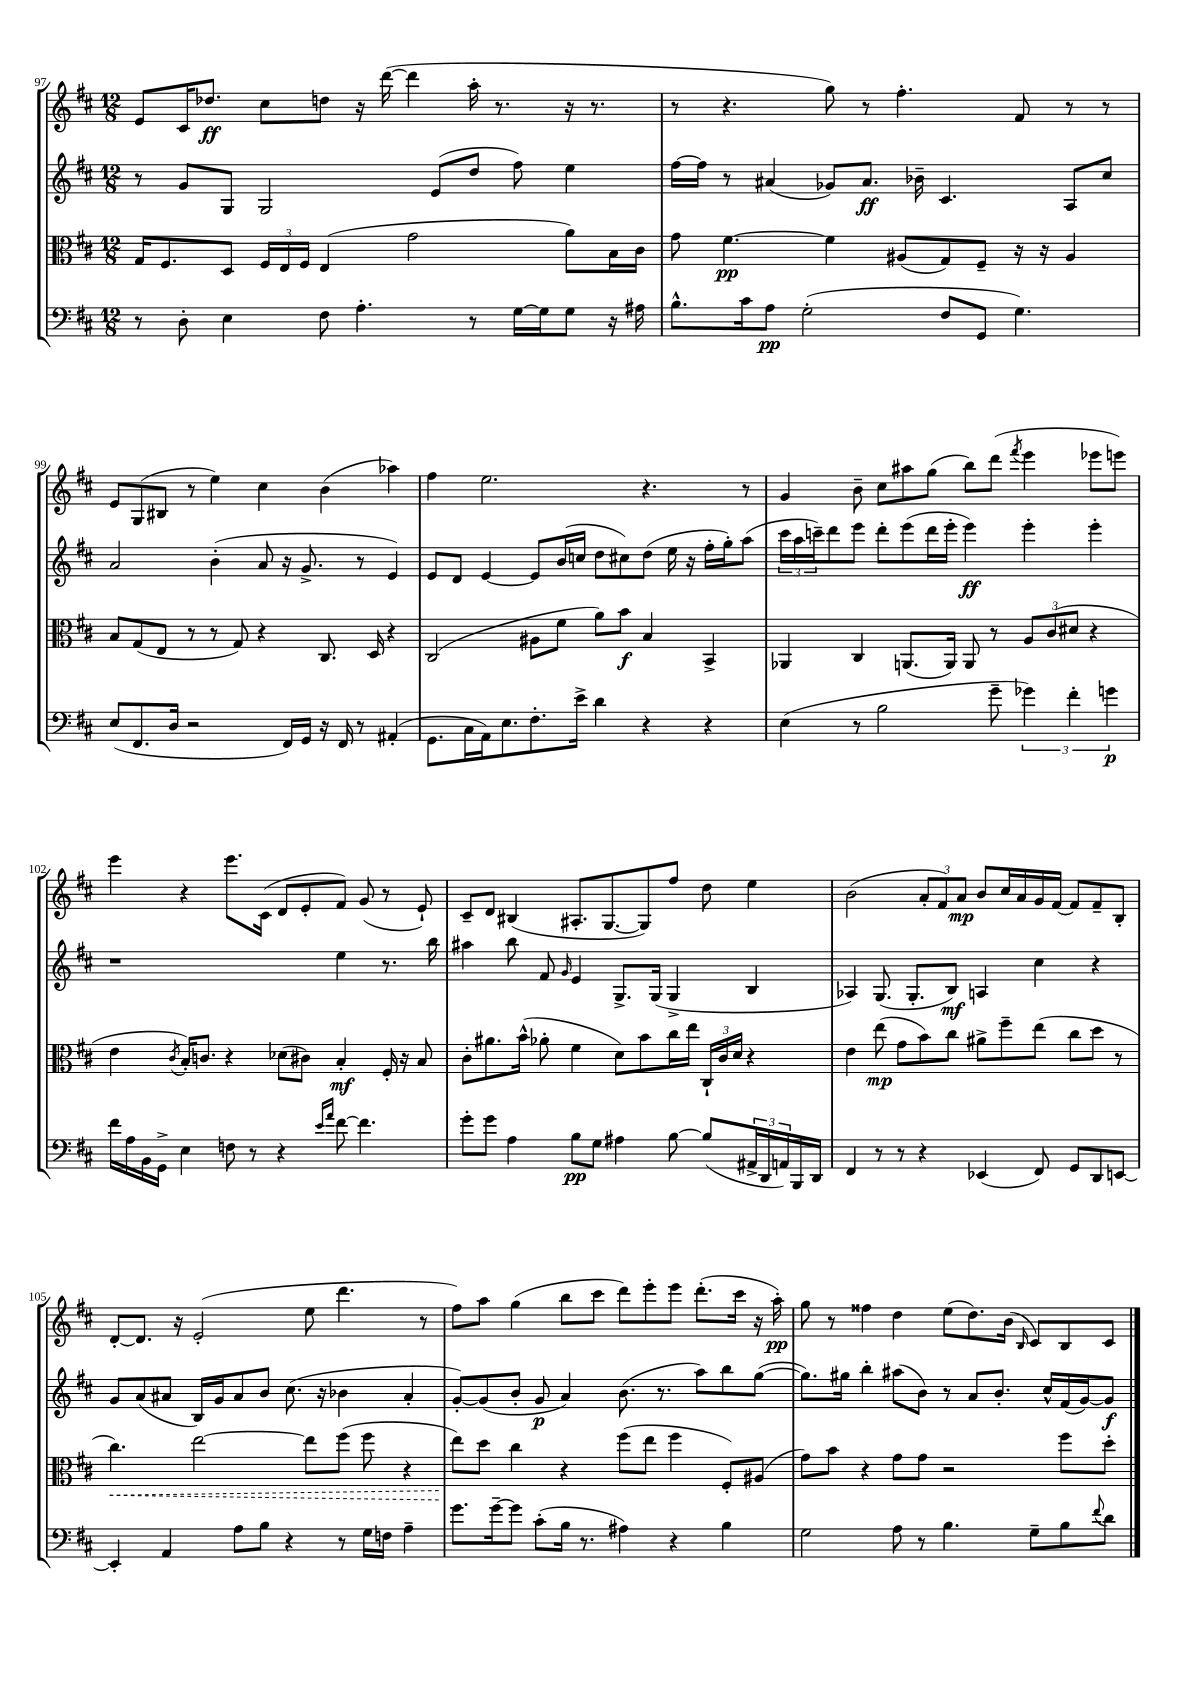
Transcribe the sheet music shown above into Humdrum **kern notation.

**kern	**kern	**kern	**kern
*staff4	*staff3	*staff2	*staff1
*clefF4	*clefC3	*clefG2	*clefG2
*k[f#c#]	*k[f#c#]	*k[f#c#]	*k[f#c#]
*M12/8	*M12/8	*M12/8	*M12/8
8r	16G	8r	8e
.	8.F#	.	.
8D'	.	8g	16c#
.	.	.	8.dd-
4E	8D	8G	.
.	24F#	2G	8cc#
.	24E	.	.
.	24F#	.	.
8F#	(4E	.	8dd
4.A'	.	.	16r
.	.	.	([16ddd
.	2g	.	4ddd]
.	.	(8e	.
8r	.	8dd	16aa'
.	.	.	8.r
[16G	.	8ff#)	.
16G]	.	.	.
8G	8a)	4ee	16r
.	.	.	8.r
16r	16B	.	.
16A#	16c#	.	.
=	=	=	=
8.B^^	8g	[16ff#	8r
.	.	16ff#]	.
.	[4.f#	8r	4.r
16c#	.	.	.
8A	.	(4a#	.
(2G'	.	.	.
.	4f#]	8g-)	8gg)
.	.	8.a#	8r
.	(8A#	.	4.ff#'
.	.	16b-~	.
8F#	8G)	4.c#	.
8GG	8F#~	.	.
4.G)	16r	.	8f#
.	16r	.	.
.	4A#	8A	8r
.	.	8cc#	8r
=	=	=	=
(8E	8B	2a	8e
8.FF#	(8G	.	(8G
.	8E	.	8B#
16D	.	.	.
2r	8r	.	8r
.	8r	(4b'	4ee)
.	8G)	.	.
.	4r	8a	4cc#
16FF#)	.	16r	.
16GG	.	8.g^	.
16r	8.C#	.	(4b
16FF#	.	.	.
8r	.	8r	.
.	16D	.	.
(4AA#'	4r	4e)	4aa-)
=	=	=	=
8.GG	(2C#	8e	4ff#
.	.	8d	.
16C#	.	.	.
16AA)	.	[4e	2.ee
8.E	.	.	.
8.F#'	8A#	8e]	.
.	8f#	(16b	.
16e^	.	16cc	.
4d	8a)	8dd	.
.	8b	8cc#)	.
4r	4B	(8dd	4.r
.	.	16ee	.
.	.	16r	.
4r	4BB^	16ff#'	.
.	.	16gg')	.
.	.	(8aa	8r
=	=	=	=
(4E	4AA-	24ccc#	4g
.	.	24aa	.
.	.	24ccc~)	.
.	.	8ddd	.
8r	4C#	8eee	8b~
2B	.	8ddd'	8cc#
.	(8.AA	(8eee	8aa#
.	.	16ddd	(8gg
.	16AA)	16eee'	.
.	8AA	4eee)	8bb)
8g~	8r	.	(8ddd
.	.	.	8qfff#
6g-)	12A	4eee'	4eee
.	(12c#	.	.
6f#'	12d#	.	.
.	4r	4eee'	8eee-
6g	.	.	.
.	.	.	8eee)
=	=	=	=
16f#	4e	1r	4eee
16A	.	.	.
16BB	.	.	.
16GG^	.	.	.
.	8qc#	.	.
4E	16B')	.	4r
.	8.c	.	.
8F	4r	.	8.eee
8r	.	.	.
.	.	.	(16c#
4r	(8d-	.	8d
.	8c#)	.	8e'
16qqe	.	.	.
16qqa	.	.	.
[8f#	4B'	4ee	8f#)
4.f#]	.	.	(8g
.	16F#'	8.r	8r
.	16r	.	.
.	8B	.	8e`)
.	.	16bb	.
=	=	=	=
8g'	8c#'	4aa#	8c#~
8g	8.a#	.	8d
4A	.	8bb	(4B#
.	(16b^^	.	.
.	8a-'	8f#	.
.	.	16qqg	.
8B	4f#	4e	8.A#'
8G	.	.	.
.	.	.	[8.G
4A#	8d)	8.G^	.
.	8b	.	8G])
.	.	(16G	.
[8B	16cc#	4G^	8ff#
.	16ee	.	.
(8B]	24C#`	.	8dd
.	24c#	.	.
.	24d	.	.
24AA#^	4r	4B	4ee
24DD	.	.	.
24AA)	.	.	.
16BBB	.	.	.
16DD	.	.	.
=	=	=	=
4FF#	4e	4A-)	(2b
8r	(8ee	(8.G	.
8r	8g	.	.
.	.	8.G'	.
4r	8b)	.	12a'
.	.	.	12f#)
.	8cc#	8B)	.
.	.	.	12a
(4EE-	8a#^	4A	8b
.	8ff#~	.	16cc#
.	.	.	16a
8FF#)	(8ee	4cc#	16g
.	.	.	[16f#
8GG	8cc#	.	8f#]
8DD	8dd	4r	8f#~
[8EE	8r	.	8B'
=	=	=	=
4EE']	4.cc#)	8g	[8d'
.	.	(8a	8.d]
4AA	.	8a#	.
.	.	.	16r
.	[2ee	16B)	(2e'
.	.	16g	.
8A	.	8a#	.
8B	.	8b	.
4r	.	(8.cc#	.
.	8ee]	.	8ee
.	.	16r	.
8r	(8ff#	4b-	4.ddd
16G	8ff#	.	.
16F	.	.	.
4A~	4r	4a#'	.
.	.	.	8r
=	=	=	=
8.g	8ee)	[8g')	8ff#)
.	8dd	(8g]	8aa
[16g~	.	.	.
8g]	4cc#	8b'	(4gg
(8c#'	.	8g	.
16B	4r	4a)	8bb
8.r	.	.	.
.	.	.	8ccc#
4A#)	(8ff#	(8.b	8ddd)
.	8ee	.	8eee'
.	.	8.r	.
4r	4ff#	.	8eee
.	.	8aa)	(8.ddd'
4B	8F#')	8bb	.
.	.	.	16ccc#
.	(8A#	([8gg	16r
.	.	.	16aa')
=	=	=	=
2G	8g)	8.gg])	8gg
.	8b	.	8r
.	.	16gg#	.
.	4r	4bb'	4ff##
8A	8g	(8aa#	4dd
8r	8g	8b)	.
4.B	2r	8r	(8ee
.	.	8a	8.dd)
.	.	8.b'	.
.	.	.	(16b
.	.	.	16qqB
8G~	.	.	8c#)
.	.	16cc#^^	.
8B	8ff#	(16f#	8B
.	.	[16g)	.
8qqf#	.	.	.
8d	8dd'	8g]	8c#
==	==	==	==
*-	*-	*-	*-
